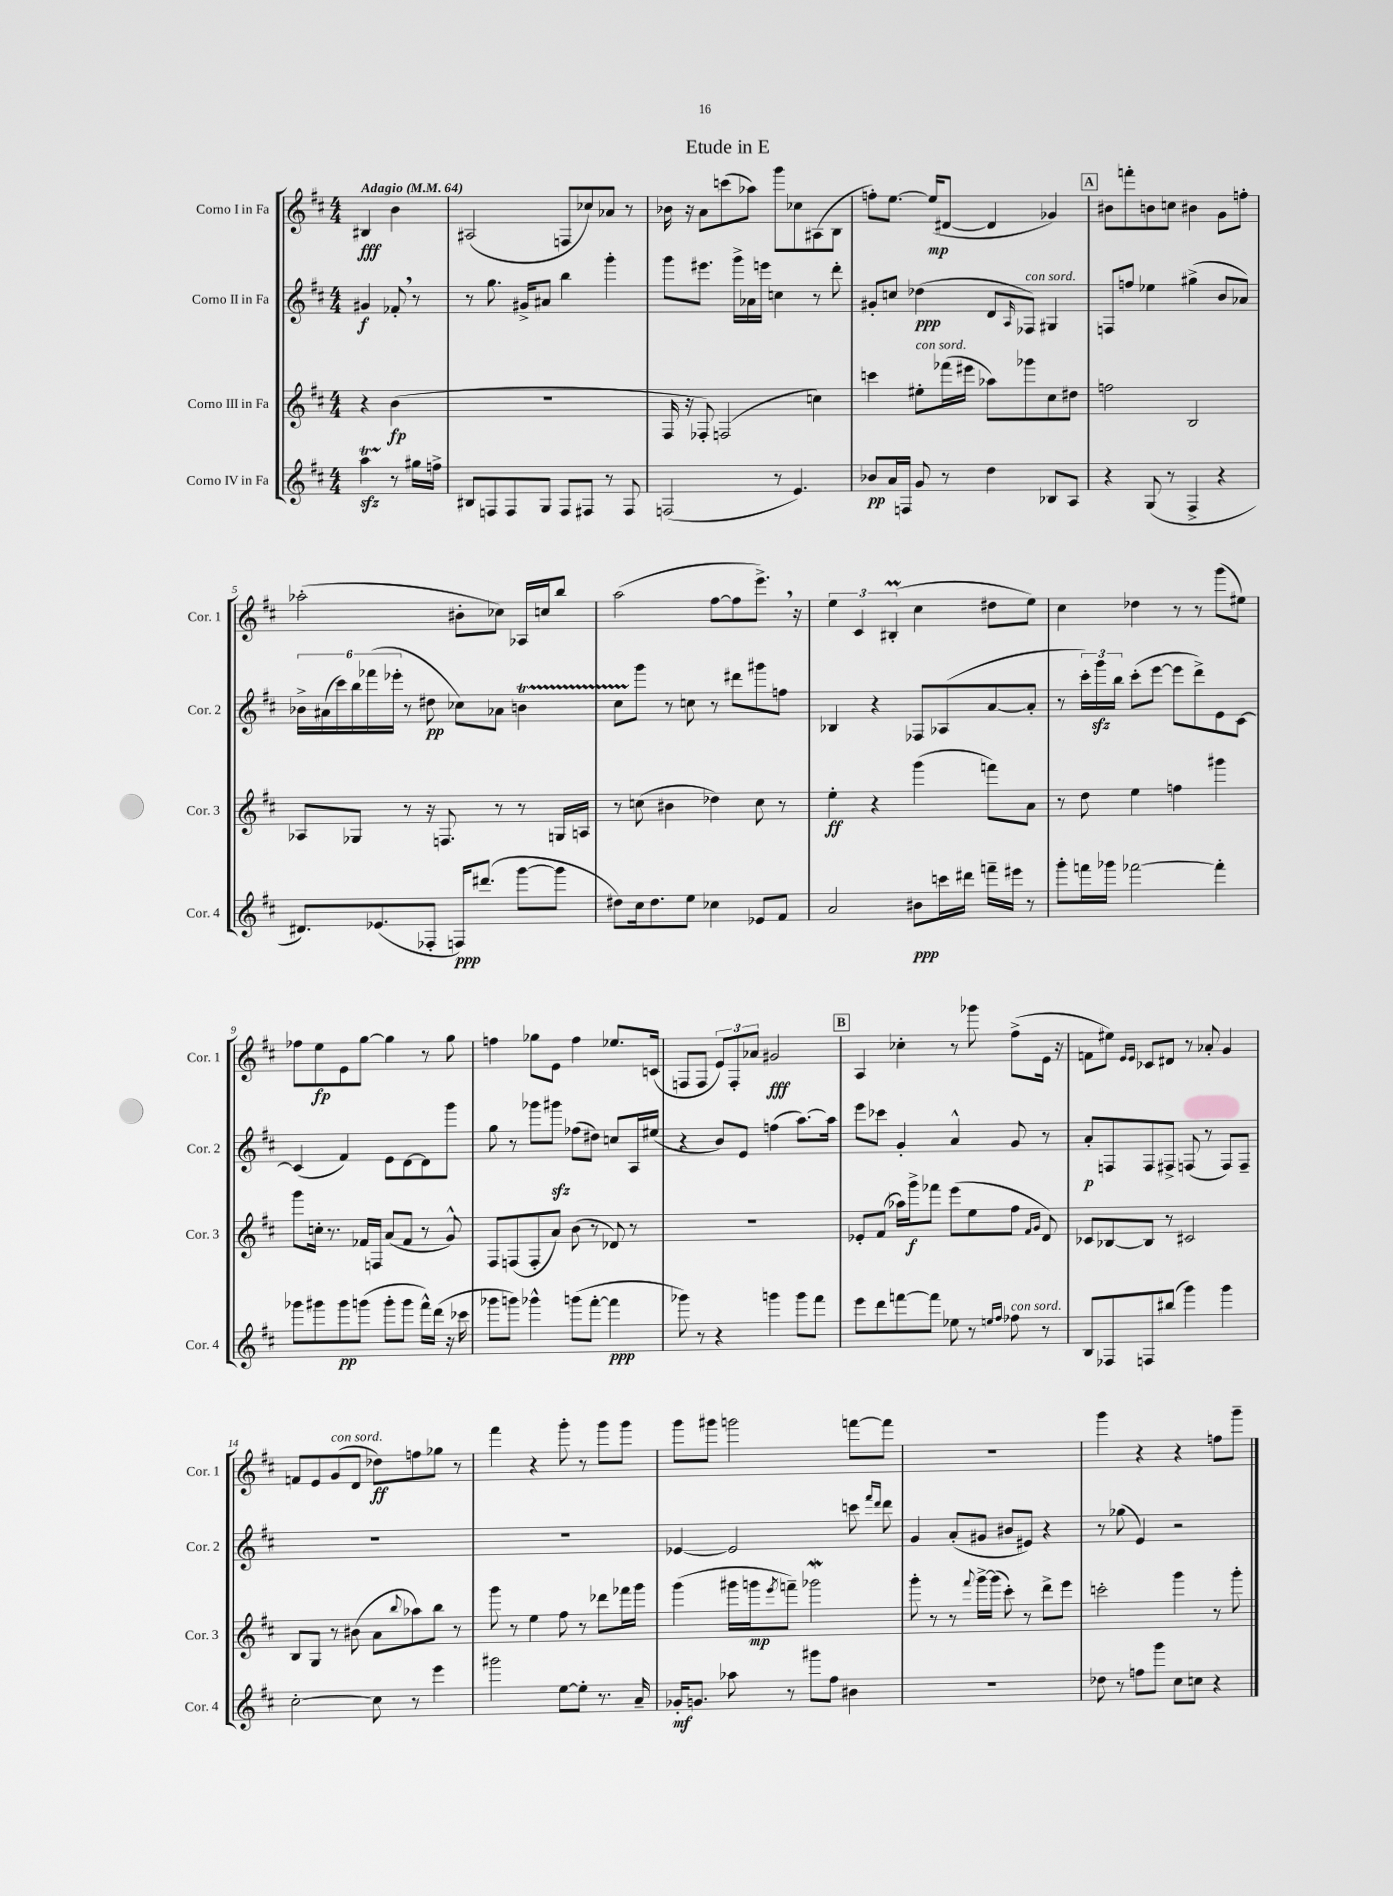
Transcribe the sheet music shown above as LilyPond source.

\header { title = "Etude in E" }
<<
\new StaffGroup <<
\new Staff = "s0" \with { instrumentName = "Corno I in Fa" shortInstrumentName = "Cor. 1" } {
    \clef treble \key d \major \numericTimeSignature \time 4/4 \partial 2 \tempo "Adagio" 4 = 64
    bis4\fff b'4 |
    ais2( f8 ces''8) aes'8 r8 |
    bes'16 r16 a'8 c'''8( aes''8) g'''8 ces''8 ais8( b8 |
    f''8-.) e''8.~ e''16\mp( dis'8~ dis'4 ges'4) |
    \mark \markup { \box "A" } bis'8 f'''8-. b'8 c''8 bis'4 g'8 f''8-. |
    aes''2-.( bis'8-. ces''8) aes16 c''16 b''8 |
    a''2( fis''8~ fis''8 e'''8.->) \breathe r16 |
    \tuplet 3/2 { e''4 cis'4 bis4-.\prall( } cis''4 dis''8 e''8) |
    cis''4 des''4 r8 r8 g'''8( eis''8) |
    fes''8 e''8\fp e'8 g''8~ g''4 r8 g''8 |
    f''4 ges''8 e'8 f''4 ees''8. c'16( |
    f8 f8 \tuplet 3/2 { e'8) f8-. aes'8 } gis'2\fff |
    \mark \markup { \box "B" } a4 ces''4-. r8 ges'''8 fis''8->( e'16 r16 |
    f'8 eis''8) \grace { e'16 e'16 } ces'8 dis'8 r8 aes'8-. g'4 |
    f'8 e'8 g'8^\markup { \italic "con sord." }( d'8 des''8\ff) f''8 ges''8 r8 |
    fis'''4 r4 g'''8-. r8 g'''8 g'''8 |
    g'''8 gis'''8 g'''2 f'''8~ f'''8 |
    R1 |
    g'''4 r4 r4 f''8 g'''8-- \bar "|." |
}
\new Staff = "s1" \with { instrumentName = "Corno II in Fa" shortInstrumentName = "Cor. 2" } {
    \clef treble \key d \major \numericTimeSignature \time 4/4 \partial 2
    gis'4\f fes'8-. \breathe r8 |
    r8 g''8. gis'16-> ais'8 b''4 g'''4-. |
    g'''8 eis'''8. g'''16-> aes'16 e'''16 c''4 r8 d'''8-. |
    gis'8-. c''8 des''4\ppp( d'8 \grace { a16 } fes8^\markup { \italic "con sord." }) gis4 |
    \mark \markup { \box "A" } f8 f''8 ees''4 gis''4->( b'8 aes'8) |
    \tuplet 6/4 { bes'16-> ais'16( cis'''16) b''16 fes'''16( ees'''16-. } r8 dis''8\pp ces''8) aes'8 b'4\startTrillSpan |
    cis''8 g'''8\stopTrillSpan r8 c''8 r8 dis'''8 gis'''8 f''8 |
    bes4 r4 fes8 aes8( a'8~ a'8-. |
    r8 \tuplet 3/2 { cis'''16-.) g'''16\sfz b''16 } cis'''8-.( e'''8~ e'''8 d'''8->) e'8 cis'8~ |
    cis'4( fis'4) e'8 d'8~ d'8 g'''8 |
    g''8 r8 ges'''8 gis'''8\sfz fes''8( dis''8) c''8 a16 eis''16( |
    r4 b'8) e'8 f''4( a''8.~) a''16 |
    \mark \markup { \box "B" } e'''8 ces'''8 g'4-. a'4-^ g'8 r8 |
    a'8-.\p f8 f8 fis8-> f8( r8 f8) f8-- |
    R1 |
    R1 |
    ees'4~ ees'2 c'''8 \grace { fis'''16 d'''16 } d'''8 |
    g'4 a'8-.( gis'8 bis'8 eis'8) r4 |
    r8 ges''8( e'4) r2 \bar "|." |
}
\new Staff = "s2" \with { instrumentName = "Corno III in Fa" shortInstrumentName = "Cor. 3" } {
    \clef treble \key d \major \numericTimeSignature \time 4/4 \partial 2
    r4 b'4\fp( |
    R1 |
    fis16 r16 fes8-.) f2( c''4) |
    c'''4 eis''8-.^\markup { \italic "con sord." } fes'''16( eis'''16 aes''8) ges'''8 cis''8 dis''8 |
    \mark \markup { \box "A" } f''2 b2 |
    aes8 ges8 r8 r16 f8. r8 r8 g16 a16 |
    r8 c''8( bis'4 des''4) c''8 r8 |
    e''4-.\ff r4 g'''4( f'''8) a'8 |
    r8 d''8 e''4 f''4 gis'''4 |
    g'''8 c''16-. r8. fes'16 f16 a'8( fes'8 r8 g'8-^) |
    fis8 f8( f8-. a'8) b'8( r8 des'8) r8 |
    R1 |
    \mark \markup { \box "B" } ees'8-. fis'8( aes''16) g'''16->\f fes'''8 e'''8( e''8 fis''8 \grace { fis'16 g'16 } d'8) |
    ces'8 bes8~ bes8 r8 cis'2 |
    b8 g8 r8 bis'8( a'8 \appoggiatura { b''8 } aes''8) b''8 r8 |
    g'''8 r8 e''4 fis''8 r8 des'''8 fes'''16 g'''16 |
    g'''4( gis'''16 g'''16\mp \acciaccatura { e'''8 } f'''8--) ges'''2\mordent |
    g'''8-. r8 r8 \appoggiatura { fis'''8 } g'''16~-> g'''16( cis'''8-.) r8 d'''8-> e'''8 |
    c'''2-. g'''4 r8 g'''8-. \bar "|." |
}
\new Staff = "s3" \with { instrumentName = "Corno IV in Fa" shortInstrumentName = "Cor. 4" } {
    \clef treble \key d \major \numericTimeSignature \time 4/4 \partial 2
    a''4\startTrillSpan\sfz r8\stopTrillSpan gis''16 f''16-> |
    bis8 f8 f8 g8 f8 fis8 r8 fis8 |
    f2( r8 e'4.) |
    bes'8\pp a'16 f16 g'8 r8 d''4 bes8 a8 |
    \mark \markup { \box "A" } r4 g8( r8 fis4-> r4 |
    dis'8.) ees'8.( fes8-. f16\ppp) dis'''8.( g'''8~ g'''8 |
    dis''8) cis''16 dis''8. e''8 ces''4 ees'8 fis'8 |
    a'2 bis'8\ppp c'''16 dis'''16 f'''16-- eis'''16 r8 |
    g'''8-. f'''16 ges'''16 fes'''2~ fes'''4-. |
    ges'''8 gis'''8 gis'''8\pp g'''8( g'''8-. g'''8 fis'''16-^) d'''16( r16 ces'''16 |
    ges'''8 g'''8) ges'''4-^ g'''8( fis'''8~-. fis'''4\ppp |
    ges'''8) r8 r4 g'''4 g'''8 fis'''8 |
    \mark \markup { \box "B" } e'''8 d'''8 f'''8~ f'''8 ees''8 r8 \grace { e''16 fis''16 } fes''8^\markup { \italic "con sord." } r8 |
    b8 fes8 f8 bis''8( g'''4) g'''4 |
    cis''2~-. cis''8 r8 e'''4 |
    gis'''2 e''8~ e''8-. r8. a'16-- |
    ges'16-.\mf g'8. aes''8 r8 gis'''8 fis''8 bis'4 |
    R1 |
    des''8 r8 f''8 g'''8 cis''8 c''8 r4 \bar "|." |
}
>>
>>
